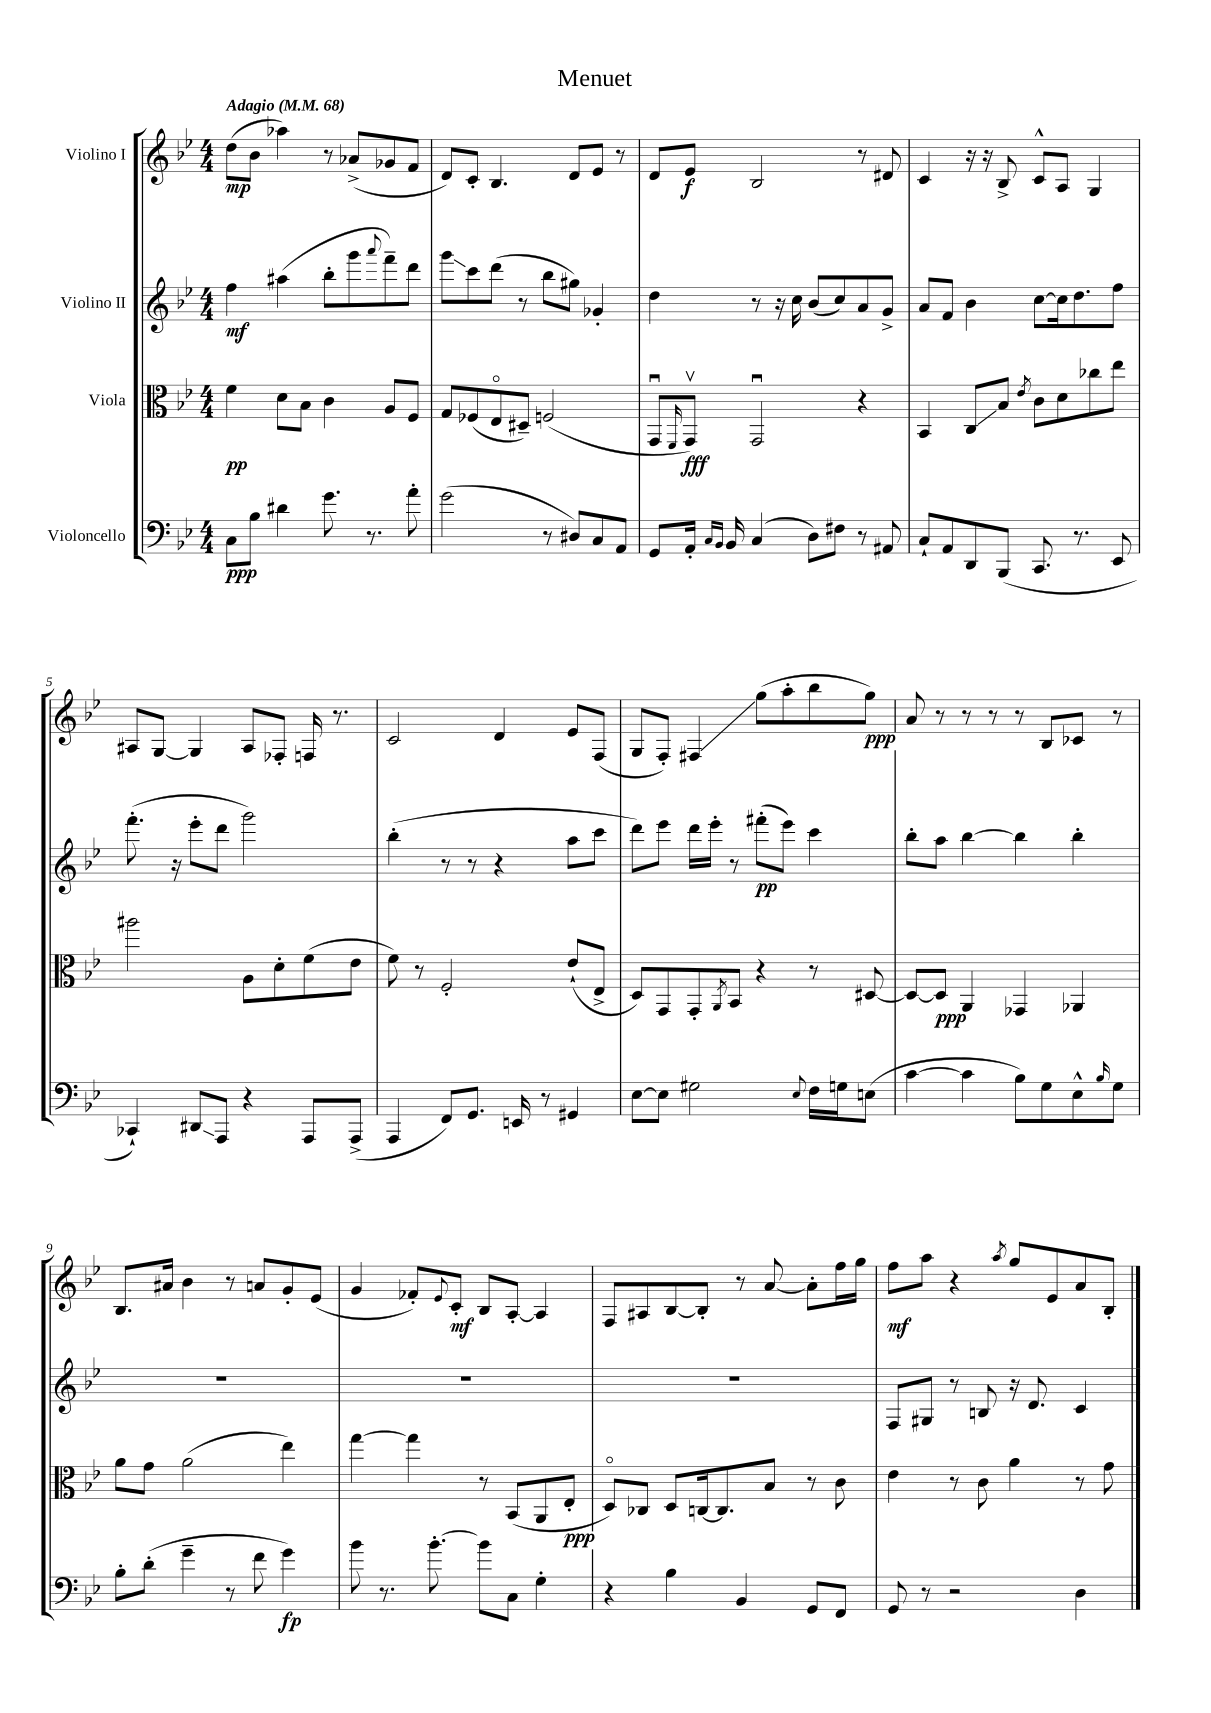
\header { title = "Menuet" }
<<
\new StaffGroup <<
\new Staff = "s0" \with { instrumentName = "Violino I" } {
    \clef treble \key bes \major \numericTimeSignature \time 4/4 \tempo "Adagio" 4 = 68
    d''8\mp( bes'8 aes''4) r8 aes'8->( ges'8 f'8 |
    d'8) c'8-. bes4. d'8 ees'8 r8 |
    d'8 ees'8\f bes2 r8 dis'8 |
    c'4 r16 r16 bes8-> c'8-^ a8 g4 |
    ais8 g8~ g4 ais8 fes8-. f16 r8. |
    c'2 d'4 ees'8 f8( |
    g8 f8-.) fis4\glissando g''8( a''8-. bes''8 g''8\ppp) |
    a'8 r8 r8 r8 r8 bes8 ces'8 r8 |
    bes8. ais'16 bes'4 r8 a'8 g'8-. ees'8( |
    g'4 fes'8-.) \appoggiatura { ees'8 } c'8-.\mf bes8 a8~-. a4 |
    f8 ais8 bes8~ bes8-. r8 a'8~ a'8-. f''16 g''16 |
    f''8\mf a''8 r4 \acciaccatura { a''8 } g''8 ees'8 a'8 bes8-. \bar "|." |
}
\new Staff = "s1" \with { instrumentName = "Violino II" } {
    \clef treble \key bes \major \numericTimeSignature \time 4/4
    f''4\mf ais''4( bes''8-. g'''8 \appoggiatura { a'''8 } f'''8--) d'''8 |
    g'''8\glissando c'''8 d'''8( r8 bes''8 gis''8) ges'4-. |
    d''4 r8 r16 c''16 bes'8( c''8) a'8 g'8-> |
    a'8 f'8 bes'4 c''8~ c''16 d''8. f''8 |
    f'''8.-.( r16 ees'''8-. d'''8 g'''2) |
    bes''4-.( r8 r8 r4 a''8 c'''8 |
    d'''8) ees'''8 d'''16 ees'''16-. r8 fis'''8-.\pp( ees'''8) c'''4 |
    bes''8-. a''8 bes''4~ bes''4 bes''4-. |
    R1 |
    R1 |
    R1 |
    f8 gis8 r8 b8 r16 d'8. c'4 \bar "|." |
}
\new Staff = "s2" \with { instrumentName = "Viola" } {
    \clef alto \key bes \major \numericTimeSignature \time 4/4
    f'4\pp d'8 bes8 c'4 a8 f8 |
    g8 fes8( ees8\flageolet dis8--) f2( |
    g,8\downbow \grace { f,16 } g,8\upbow\fff) g,2\downbow r4 |
    bes,4 c8\glissando bes8 \acciaccatura { ees'8 } c'8 d'8 ces''8 ees''8 |
    ais''2 a8 d'8-. f'8( ees'8 |
    f'8) r8 f2-. ees'8-!( ees8-> |
    d8) g,8 g,8-. \acciaccatura { a,8 } bes,8 r4 r8 dis8~ |
    dis8~ dis8\ppp a,4 ges,4 aes,4 |
    a'8 g'8 a'2( ees''4) |
    g''4~ g''4 r8 bes,8( a,8 ees8-.\ppp |
    d8\flageolet) ces8 d8 c16~ c8. bes8 r8 c'8 |
    ees'4 r8 c'8 a'4 r8 g'8 \bar "|." |
}
\new Staff = "s3" \with { instrumentName = "Violoncello" } {
    \clef bass \key bes \major \numericTimeSignature \time 4/4
    c8\ppp bes8 dis'4 g'8. r8. a'8-. |
    g'2( r8 dis8) c8 a,8 |
    g,8 a,16-. \grace { c16 bes,16 } bes,16 c4( d8) fis8 r8 ais,8 |
    c8-! a,8 d,8 bes,,8( c,8. r8. ees,8 |
    ces,4-!) dis,8\glissando a,,8 r4 a,,8 a,,8->( |
    a,,4 f,8) g,8. e,16 r8 gis,4 |
    ees8~ ees8 gis2 \appoggiatura { ees8 } f16 g16 e8( |
    c'4~ c'4 bes8) g8 ees8-^ \grace { bes16 } g8 |
    bes8-. d'8-.( g'4-- r8 f'8 g'4\fp) |
    bes'8 r8. bes'8.~-. bes'8 c8 g4-. |
    r4 bes4 bes,4 g,8 f,8 |
    g,8 r8 r2 d4 \bar "|." |
}
>>
>>
